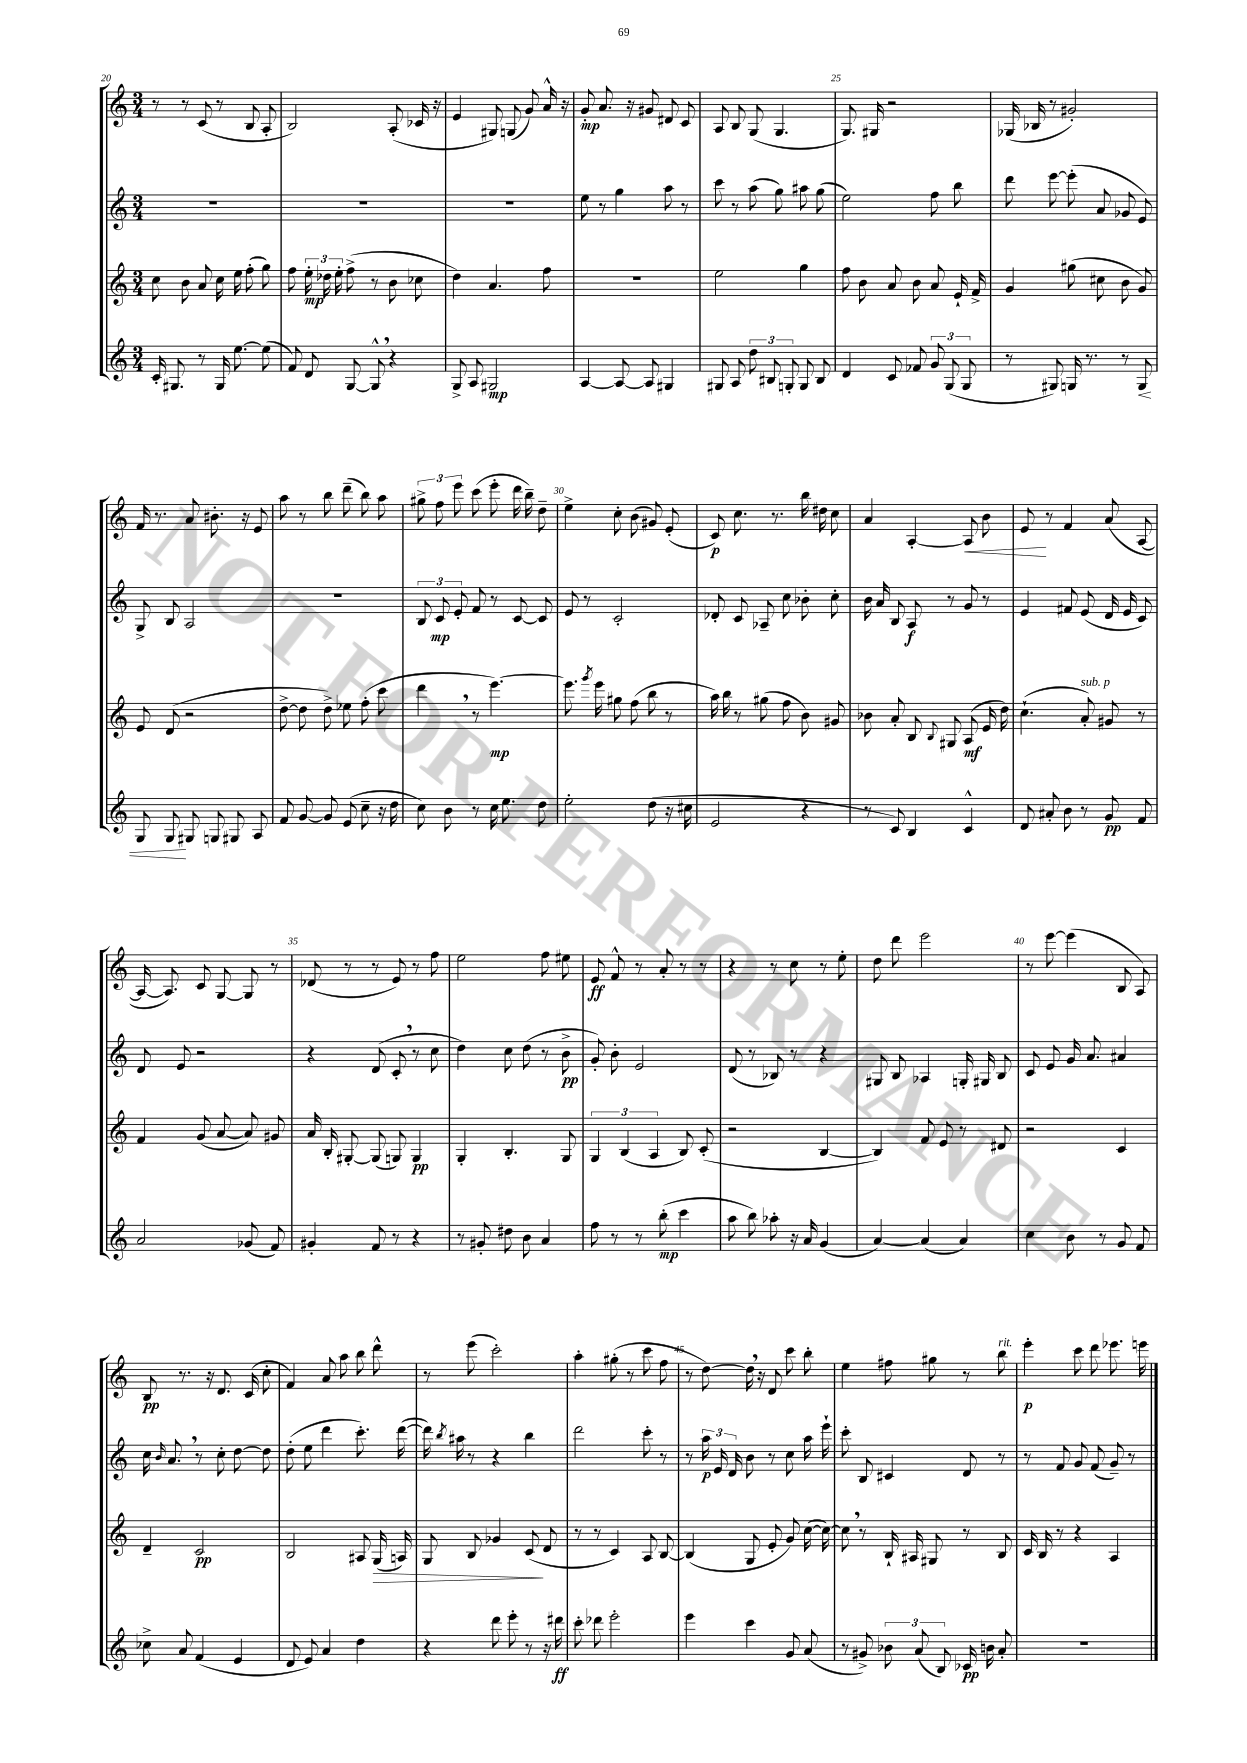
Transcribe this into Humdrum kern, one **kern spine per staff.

**kern	**dynam	**kern	**dynam	**kern	**dynam	**kern	**dynam
*part4	*part4	*part3	*part3	*part2	*part2	*part1	*part1
*staff4	*staff4	*staff3	*staff3	*staff2	*staff2	*staff1	*staff1
*clefG2	*	*clefG2	*	*clefG2	*	*clefG2	*
*k[]	*	*k[]	*	*k[]	*	*k[]	*
*M3/4	*	*M3/4	*	*M3/4	*	*M3/4	*
=20	=20	=20	=20	=20	=20	=20	=20
16c'/	.	8cc\	.	2.r	.	8r	.
8.G#X/	.	.	.	.	.	.	.
.	.	8b\	.	.	.	8r	.
8r	.	8a/	.	.	.	(8c/	.
16G#/	.	16cc\	.	.	.	8r	.
[8.ee\	.	16ee\	.	.	.	.	.
.	.	(8ff'\	.	.	.	8B/	.
(8ee\]	.	8gg\)	.	.	.	8A'/	.
=21	=21	=21	=21	=21	=21	=21	=21
8f/)	.	8ff\	.	2.r	.	2B/)	.
8d/	.	24ee'\	mp	.	.	.	.
.	.	24dd-X\	.	.	.	.	.
.	.	24ee'\	.	.	.	.	.
[8G/	.	(8ff^\	.	.	.	.	.
8G^^,/]	.	8r	.	.	.	.	.
4r	.	8b\	.	.	.	(8A'/	.
.	.	8cc-X\	.	.	.	16c-X/	.
.	.	.	.	.	.	16r	.
=22	=22	=22	=22	=22	=22	=22	=22
8G^/	.	4dd\)	.	2.r	.	4e/	.
8A/	.	.	.	.	.	.	.
2G#X/	mp	4.a/	.	.	.	8G#X/)	.
.	.	.	.	.	.	(8Gn/	.
.	.	.	.	.	.	8g/)	.
.	.	8ff\	.	.	.	16a^^/	.
.	.	.	.	.	.	16r	.
=23	=23	=23	=23	=23	=23	=23	=23
[4A/	.	2.r	.	8ee\	.	8g'/	mp
.	.	.	.	8r	.	8.a/	.
8A/_	.	.	.	4gg\	.	.	.
.	.	.	.	.	.	16r	.
8A/]	.	.	.	.	.	8g#X/	.
4G#X/	.	.	.	8aa\	.	8d#X/	.
.	.	.	.	8r	.	8c/	.
=24	=24	=24	=24	=24	=24	=24	=24
8G#X/	.	2ee\	.	8ccc\	.	8A/	.
8A/	.	.	.	8r	.	8B/	.
12dd\	.	.	.	(8aa\	.	(8G/	.
12B#X/	.	.	.	.	.	.	.
.	.	.	.	8gg\)	.	4.G/	.
12Gn'/	.	.	.	.	.	.	.
8G/	.	4gg\	.	8aa#X\	.	.	.
8B#/	.	.	.	(8gg\	.	.	.
=25	=25	=25	=25	=25	=25	=25	=25
4d/	.	8ff\	.	2ee\)	.	8.G/)	.
.	.	8b\	.	.	.	.	.
.	.	.	.	.	.	16G#X/	.
8c/	.	8a/	.	.	.	2r	.
8f-X/	.	8b\	.	.	.	.	.
12g/	.	8a/	.	8ff\	.	.	.
(12G/	.	.	.	.	.	.	.
.	.	16e`/	.	8bb\	.	.	.
12G/	.	.	.	.	.	.	.
.	.	16f^/	.	.	.	.	.
=26	=26	=26	=26	=26	=26	=26	=26
8r	.	4g/	.	8ddd\	.	(16G-X/	.
.	.	.	.	.	.	16B-X/	.
8G#X/)	.	.	.	[8eee\	.	8r	.
16Gn/	.	(8gg#X\	.	(8eee'\]	.	2g#X'/)	.
8.r	.	.	.	.	.	.	.
.	.	8cc#X\	.	8a/	.	.	.
8r	.	8b\	.	8g-X/	.	.	.
!	!LO:HP:b	!	!	!	!	!	!
8G/	<	8g/)	.	8e/)	.	.	.
!!LO:LB:g=z
=27	=27	=27	=27	=27	=27	=27	=27
8G/	.	8e/	.	8G^/	.	16f/	.
.	.	.	.	.	.	8.r	.
8G/	.	(8d/	.	8B/	.	.	.
8G#X/	[	2r	.	2A/	.	8a/	.
8Gn/	.	.	.	.	.	8.b#X'\	.
8G#X/	.	.	.	.	.	.	.
.	.	.	.	.	.	16r	.
8A/	.	.	.	.	.	8e/	.
=28	=28	=28	=28	=28	=28	=28	=28
8f/	.	[8dd^\	.	2.r	.	8aa\	.
[8g/	.	8dd\]	.	.	.	8r	.
8g/]	.	8dd^\)	.	.	.	8bb\	.
(8e/	.	8ee-X\	.	.	.	(8ddd~\	.
8cc~\	.	(8ff'\	.	.	.	8bb\)	.
16r	.	8ccc\	.	.	.	8aa\	.
16dd\	.	.	.	.	.	.	.
=29	=29	=29	=29	=29	=29	=29	=29
8cc\)	.	4ddd,\	.	12B/	.	12gg#X^\	.
.	.	.	.	12c/	mp	12ff\	.
8b\	.	.	.	.	.	.	.
.	.	.	.	12e'/	.	12eee\	.
8r	.	8r	.	8f/	.	(8ccc\	.
16cc\	.	[4.eee\)	mp	8r	.	8eee'\	.
8.ee\	.	.	.	.	.	.	.
.	.	.	.	[8c/	.	16ddd\	.
.	.	.	.	.	.	16bb~\)	.
8dd\	.	.	.	8c/]	.	8dd~\	.
=30	=30	=30	=30	=30	=30	=30	=30
2ee'\	.	8.eee\]	.	8e/	.	4ee^\	.
.	.	.	.	8r	.	.	.
.	.	8qggg/	.	.	.	.	.
.	.	16eee\	.	.	.	.	.
.	.	8gg#X\	.	2c'/	.	8cc'\	.
.	.	(8ff\	.	.	.	(8b\	.
(8dd\	.	8bb\	.	.	.	8g#X/)	.
16r	.	8r	.	.	.	(8e'/	.
16cc#X\	.	.	.	.	.	.	.
=31	=31	=31	=31	=31	=31	=31	=31
2e/	.	16aa\)	.	8d-X'/	.	8c/)	p
.	.	16bb\	.	.	.	.	.
.	.	8r	.	8c/	.	8.cc\	.
.	.	(8gg#X\	.	8A-X~/	.	.	.
.	.	.	.	.	.	8.r	.
.	.	8ff\	.	8cc\	.	.	.
4r	.	8b\)	.	8b-X'\	.	16bb\	.
.	.	.	.	.	.	16dd#X\	.
.	.	8g#X/	.	8cc'\	.	8cc\	.
=32	=32	=32	=32	=32	=32	=32	=32
8r	.	8b-X\	.	16b\	.	4a/	.
.	.	.	.	16a/	.	.	.
8c/)	.	8a'/	.	8B/	.	.	.
4B/	.	8B/	.	8A/	f	[4A'/	.
.	.	8qqB/	.	.	.	.	.
.	.	8G#X/	.	8r	.	.	.
!	!	!	!	!	!	!	!LO:HP:b
4c^^/	.	(8A/	mf	8g/	.	8A/]	<
.	.	16e/	.	8r	.	8b\	.
.	.	16dd\)	.	.	.	.	.
=33	=33	=33	=33	=33	=33	=33	=33
8d/	.	(4.cc`\	.	4e/	.	8e/	.
8a#X'/	.	.	.	.	.	8r	[
8b\	.	.	.	8f#X/	.	4f/	.
!	!	!LO:TX:a:i:t=sub. p	!	!	!	!	!
8r	.	8a'/)	.	(8e/	.	.	.
8g/	pp	8g#X/	.	16d/	.	(8a/	.
.	.	.	.	16e/	.	.	.
8f/	.	8r	.	8c/)	.	[8A/	.
!!LO:LB:g=z
=34	=34	=34	=34	=34	=34	=34	=34
2a/	.	4f/	.	8d/	.	16A/_	.
.	.	.	.	.	.	8.A/])	.
.	.	.	.	8e/	.	.	.
.	.	(8g/	.	2r	.	8c/	.
.	.	[8a/	.	.	.	[8G/	.
(8g-X/	.	8a/])	.	.	.	8G/]	.
8f/)	.	8g#X/	.	.	.	8r	.
=35	=35	=35	=35	=35	=35	=35	=35
4g#X'/	.	16a/	.	4r	.	(8d-X/	.
.	.	16B'/	.	.	.	.	.
.	.	[8G#X'/	.	.	.	8r	.
8f/	.	(8G#/]	.	(8d/	.	8r	.
8r	.	8Gn/)	.	8c',/	.	8e/)	.
4r	.	4G/	pp	8r	.	8r	.
.	.	.	.	8cc\	.	8ff\	.
=36	=36	=36	=36	=36	=36	=36	=36
8r	.	4G'/	.	4dd\)	.	2ee\	.
8g#X'/	.	.	.	.	.	.	.
8dd#X\	.	4.B'/	.	8cc\	.	.	.
8b\	.	.	.	(8dd\	.	.	.
4a/	.	.	.	8r	.	8ff\	.
.	.	8G/	.	8b^\	pp	8ee#X\	.
=37	=37	=37	=37	=37	=37	=37	=37
8ff\	.	6G/	.	8g'/)	.	8e/	ff
8r	.	.	.	8b'\	.	8f^^/	.
.	.	(6B/	.	.	.	.	.
8r	.	.	.	2e/	.	8r	.
.	.	6A/	.	.	.	.	.
(8bb'\	mp	.	.	.	.	8a'/	.
4ccc\	.	8B/)	.	.	.	8r	.
.	.	(8c'/	.	.	.	8r	.
=38	=38	=38	=38	=38	=38	=38	=38
8aa\	.	2r	.	(8d/	.	4r	.
8bb\)	.	.	.	8r	.	.	.
8aa-X'\	.	.	.	8B-X/)	.	8r	.
16r	.	.	.	8r	.	8cc\	.
16a/	.	.	.	.	.	.	.
(4g/	.	[4B/	.	4r	.	8r	.
.	.	.	.	.	.	8ee'\	.
=39	=39	=39	=39	=39	=39	=39	=39
[4a/)	.	4B/])	.	8G#X/	.	8dd\	.
.	.	.	.	8B/	.	8ddd\	.
(4a/]	.	8f/	.	4A-X/	.	2eee\	.
.	.	8e/	.	.	.	.	.
4a/)	.	8r	.	16Gn'/	.	.	.
.	.	.	.	16G#X/	.	.	.
.	.	8d#X/	.	8B/	.	.	.
=40	=40	=40	=40	=40	=40	=40	=40
4cc\	.	2r	.	8c/	.	8r	.
.	.	.	.	8e/	.	[8eee\	.
8b\	.	.	.	16g/	.	(4eee\]	.
.	.	.	.	8.a/	.	.	.
8r	.	.	.	.	.	.	.
8g/	.	4c/	.	4a#X/	.	8B/	.
8f/	.	.	.	.	.	8A/)	.
!!LO:LB:g=z
=41	=41	=41	=41	=41	=41	=41	=41
8cc-X^\	.	4d~/	.	16cc\	.	8B/	pp
.	.	.	.	16qqb/	.	.	.
.	.	.	.	8.a,/	.	.	.
8a/	.	.	.	.	.	8.r	.
(4f/	.	2c/	pp	8r	.	.	.
.	.	.	.	.	.	16r	.
.	.	.	.	8cc'\	.	8.d/	.
4e/	.	.	.	[8dd\	.	.	.
.	.	.	.	.	.	(16c/	.
.	.	.	.	8dd\]	.	8cc'\	.
=42	=42	=42	=42	=42	=42	=42	=42
8d/	.	2B/	.	(8dd'\	.	4f/)	.
8e/)	.	.	.	8ee\	.	.	.
4a/	.	.	.	4ddd\	.	8a/	.
.	.	.	.	.	.	8aa\	.
4dd\	.	8A#X/	.	8.ccc'\)	.	8bb\	.
!	!	!	!LO:HP:b	!	!	!	!
.	.	(16G/	>	.	.	8ddd^^\	.
.	.	16An/)	.	([16ddd\	.	.	.
=43	=43	=43	=43	=43	=43	=43	=43
4r	.	8G/	.	16ddd\])	.	8r	.
.	.	.	.	8qbb/	.	.	.
.	.	.	.	16aa#X\	.	.	.
.	.	8B/	.	8r	.	(8eee\	.
8ddd\	.	4g-X/	.	4r	.	2ccc'\)	.
8eee'\	.	.	.	.	.	.	.
8r	.	(8c/	.	4bb\	.	.	.
16r	.	8d/	]	.	.	.	.
16ddd#X\	ff	.	.	.	.	.	.
=44	=44	=44	=44	=44	=44	=44	=44
8ccc'\	.	8r	.	2ddd\	.	4aa'\	.
8ddd-X\	.	8r	.	.	.	.	.
2eee'\	.	4c/)	.	.	.	(8gg#X'\	.
.	.	.	.	.	.	8r	.
.	.	8A/	.	8ccc'\	.	8ccc\	.
.	.	[8B/	.	8r	.	8ff\	.
=45	=45	=45	=45	=45	=45	=45	=45
4eee\	.	(4B/]	.	8r	.	8r	.
.	.	.	.	24aa\	p	[8dd\)	.
.	.	.	.	24e/	.	.	.
.	.	.	.	24d/	.	.	.
4ccc\	.	8G/	.	8b\	.	16dd,\]	.
.	.	.	.	.	.	16r	.
.	.	8e'/	.	8r	.	8d/	.
8g/	.	8g/)	.	8cc\	.	8ccc\	.
(8a/	.	([16cc\	.	16aa\	.	8bb'\	.
.	.	16cc\_)	.	16eee`\	.	.	.
=46	=46	=46	=46	=46	=46	=46	=46
8r	.	8cc,\]	.	8ccc'\	.	4ee\	.
8g#X^/)	.	8r	.	8B/	.	.	.
12b-X\	.	16B`/	.	4c#X/	.	8ff#X\	.
.	.	16A#X/	.	.	.	.	.
(12a/	.	.	.	.	.	.	.
.	.	8G#X/	.	.	.	8gg#X\	.
12B/)	.	.	.	.	.	.	.
16c-X/	pp	8r	.	8d/	.	8r	.
16bn\	.	.	.	.	.	.	.
!	!	!	!	!	!	!LO:TX:a:i:t=rit.	!
8a'/	.	8B/	.	8r	.	8bb\	.
=47	=47	=47	=47	=47	=47	=47	=47
2.r	.	16c/	.	8r	.	4eee'\	p
.	.	16B/	.	.	.	.	.
.	.	8r	.	8f/	.	.	.
.	.	4r	.	8g/	.	8ccc\	.
.	.	.	.	(8f/	.	8ddd\	.
.	.	4A/	.	8g~/)	.	8.eee-X\	.
.	.	.	.	8r	.	.	.
.	.	.	.	.	.	16eeen\	.
==	==	==	==	==	==	==	==
*-	*-	*-	*-	*-	*-	*-	*-
